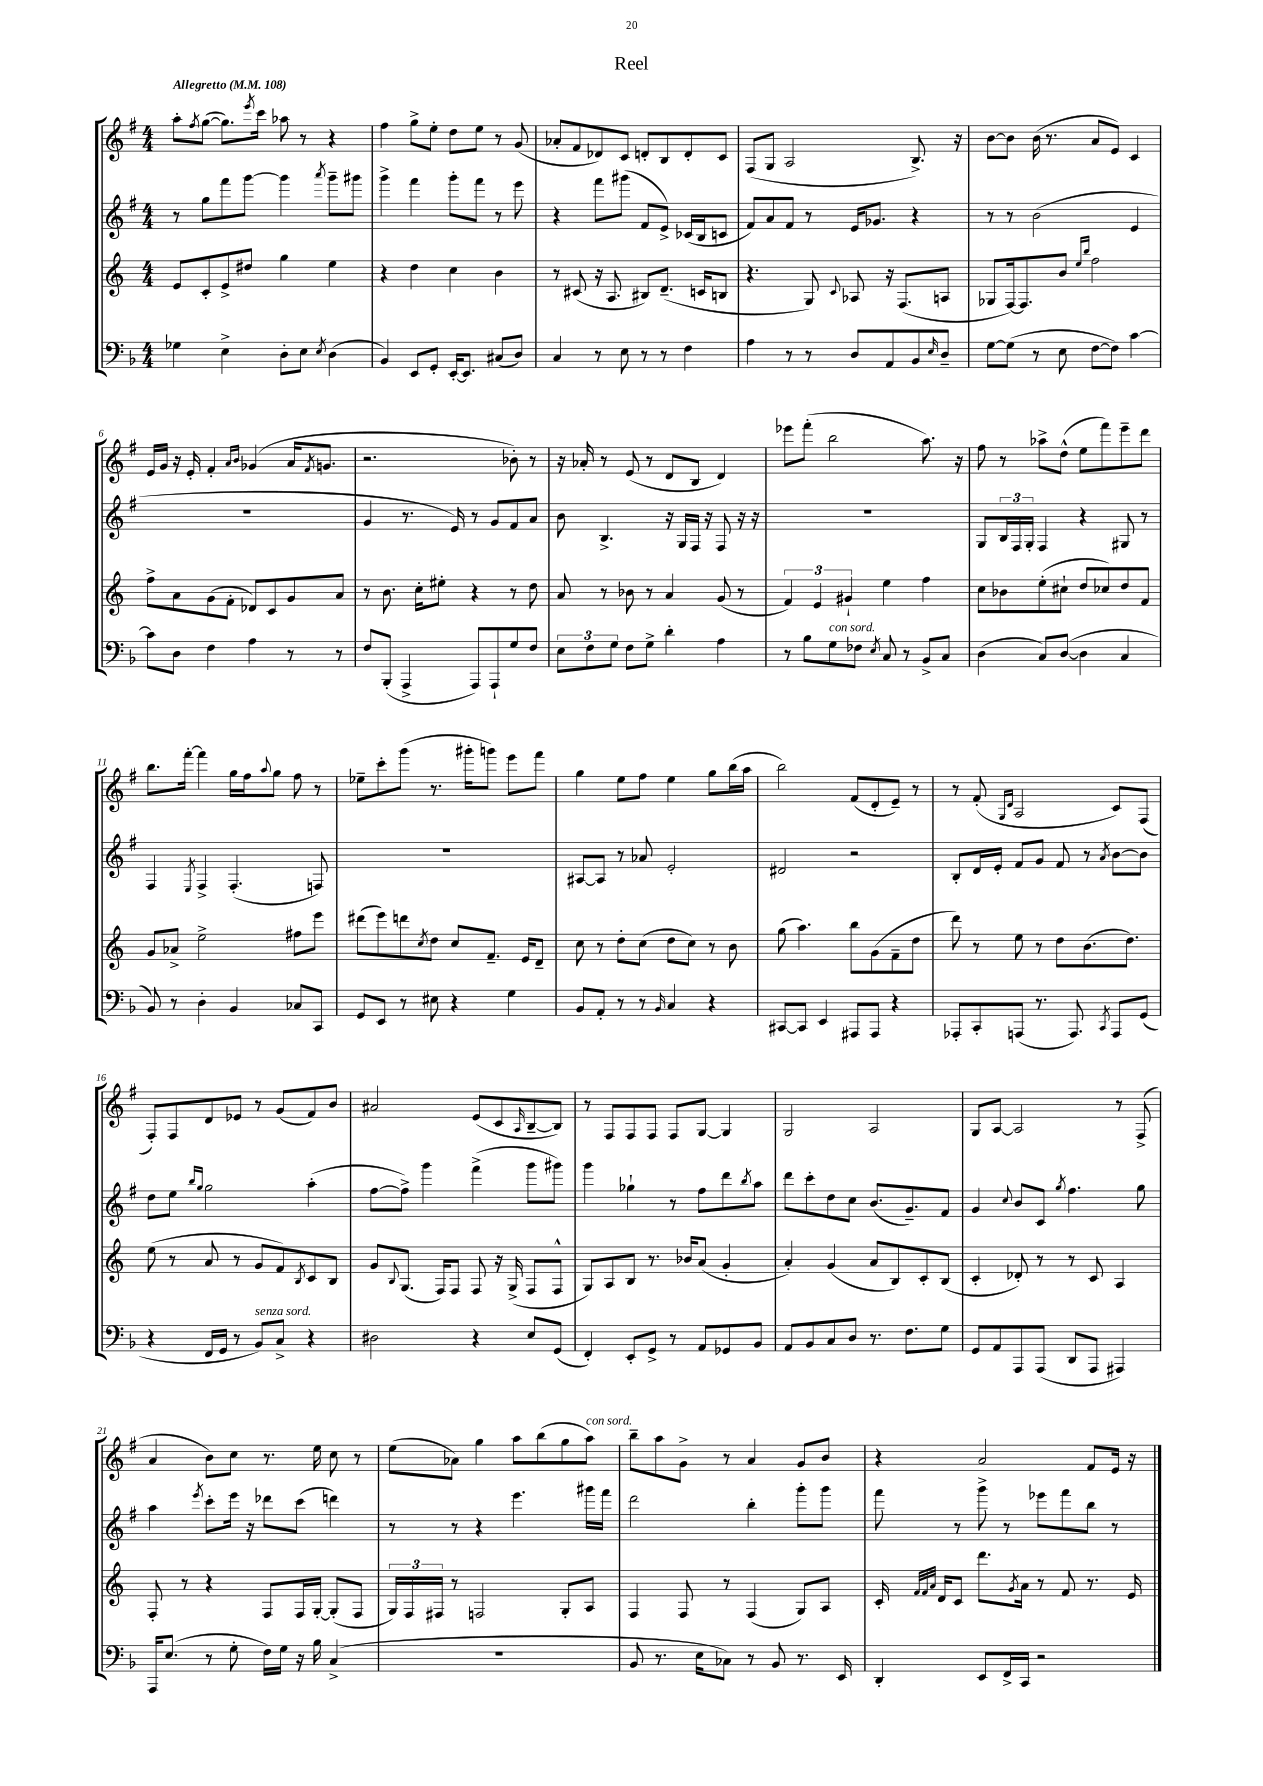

**kern	**kern	**kern	**kern
*staff4	*staff3	*staff2	*staff1
*clefF4	*clefG2	*clefG2	*clefG2
*k[b-]	*k[]	*k[f#]	*k[f#]
*M4/4	*M4/4	*M4/4	*M4/4
*MM108	*MM108	*MM108	*MM108
4G-	8e	8r	8aa'
.	.	.	8qff#
.	8c'	8gg	([8gg
4E^	8e^	8fff#	8.gg])
.	8dd#	[8ggg	.
.	.	.	8qeee
.	.	.	16ccc
8D'	4gg	4ggg]	8aa-
8E	.	.	8r
8qE	.	8qaaa	.
(4D	4ee	8ggg~	4r
.	.	8ggg#	.
=	=	=	=
4BB-)	4r	4ggg^	4ff#
8EE	4dd	4fff#	8gg^
8GG'	.	.	8ee'
[16EE'	4cc	8ggg'	8dd
8.EE]	.	.	.
.	.	8fff#	8ee
(8C#	4b	8r	8r
8D)	.	8eee	(8g
=	=	=	=
4C	8r	4r	8a-'
.	(8c#	.	8f#
8r	16r	8fff#	8d-)
.	8.A	.	.
8E	.	(8ggg#	8c
8r	8B#)	8f#	8d'
8r	(8.d~	8e^)	8B
4F	.	(16c-	8d'
.	16c	16B	.
.	8B	8c	8c
=	=	=	=
4A	4.r	8f#)	(8F#
.	.	8a	8G
8r	.	8f#	2A
8r	8G)	8r	.
.	8qqc	.	.
8D	8A-	16e	.
.	.	8.g-	.
8AA	16r	.	.
.	(8.F	.	.
8BB-	.	4r	8.B^)
16qqE	.	.	.
8D~	8A	.	.
.	.	.	16r
=	=	=	=
[8G	8G-	8r	[8b
(8G]	[16F)	8r	8b]
.	8.F]	.	.
8r	.	(2b	(16b
.	.	.	8.r
8E	8b	.	.
.	16qqee	.	.
.	16qqbb	.	.
[8F	2ff	.	8a
8F])	.	.	8e)
[4c	.	4e	4c
=	=	=	=
8c]	8ff^	1r	16e
.	.	.	16g
8D	8a	.	16r
.	.	.	16e'
4F	(8g	.	4f#'
.	8f'	.	.
.	.	.	16qqa
.	.	.	16qqb
4A	8d-)	.	(4g-
.	8c	.	.
8r	8g	.	16a
.	.	.	8qf#
.	.	.	8.g
8r	8a	.	.
=	=	=	=
8F	8r	4g	2.r
(8BBB-'	8.b	.	.
4AAA^	.	8.r	.
.	16cc'	.	.
.	8ee#'	.	.
.	.	16e)	.
8AAA)	4r	8r	.
8AAA`	.	8g	.
8G	8r	8f#	8b-')
8F	8dd	8a	8r
=	=	=	=
12E	8a	8b	16r
.	.	.	16a-'
12F	.	.	.
.	8r	4.B^	8r
12G	.	.	.
8F	8b-	.	(8e
8G^	8r	.	8r
4d'	4a	16r	8d
.	.	16G	.
.	.	16F#	8B
.	.	16r	.
4A	(8g	8F#	4d)
.	8r	16r	.
.	.	16r	.
=	=	=	=
8r	6f)	1r	8eee-
8B-	.	.	(8fff#'
.	6e	.	.
8G	.	.	2bb
.	6g#`	.	.
8F-	.	.	.
8qE	.	.	.
8C	4ee	.	.
8r	.	.	.
8BB-^	4ff	.	8.aa)
8C	.	.	.
.	.	.	16r
=	=	=	=
(4D	8cc	8G	8ff#
.	8b-	24B	8r
.	.	24F#	.
.	.	24G'	.
8C)	(8ee'	4F#	8aa-^
([8D	8cc#`	.	(8dd^^
4D]	8dd	4r	8ee
.	8cc-)	.	8fff#)
4C	8dd	8G#	8eee~
.	8f	8r	8ddd
=	=	=	=
8BB-)	8g	4F#	8.bb
8r	8a-^	.	.
.	.	.	[16fff#'
.	.	8qE	.
4D'	2ee^	4F#^	4fff#]
4BB-	.	(4.F#'	16gg
.	.	.	16ff#
.	.	.	8qqaa
.	.	.	8gg
8C-	8ff#	.	8ff#
8CC	8eee	8F)	8r
=	=	=	=
8GG	(8ddd#	1r	8ee-~
8EE	8eee)	.	8ccc'
8r	8ddd	.	(8ggg
.	8qcc	.	.
8E#	8dd	.	8.r
4r	8cc	.	.
.	.	.	16ggg#'
.	8.f~	.	8ggg)
4G	.	.	8eee
.	16e	.	.
.	8d~	.	8fff#
=	=	=	=
8BB-	8cc	[8A#	4gg
8AA'	8r	8A#]	.
8r	8dd'	8r	8ee
8r	(8cc	8a-	8ff#
16qqBB-	.	.	.
4C	8dd	2e'	4ee
.	8cc)	.	.
4r	8r	.	8gg
.	8b	.	(16bb
.	.	.	16aa
=	=	=	=
[8CC#	(8gg	2d#	2bb)
8CC#]	4.aa)	.	.
4EE	.	.	.
8AAA#	8bb	2r	(8f#
8AAA#	(8g	.	8d'
4r	8f~	.	8e~)
.	8dd	.	8r
=	=	=	=
8AAA-'	8ddd)	8B'	8r
8CC'	8r	16d	(8f#'
.	.	16e'	.
.	.	.	16qqG
.	.	.	16qqd
(8AAA	8ee	8f#	2A
8.r	8r	8g	.
.	8dd	8f#	.
8.AAA)	.	.	.
.	(8.b	8r	.
8qCC	.	8qa	.
8AAA	.	[8b	8c)
.	8.dd)	.	.
(8GG	.	8b]	(8F#
=	=	=	=
4r	(8ee	8dd	8F#')
.	8r	8ee	8F#
.	.	16qqbb	.
.	.	16qqgg	.
16FF	8a	2gg	8d
16GG	.	.	.
8r	8r	.	8e-
8BB-)	8g	.	8r
8C^	8f)	.	(8g
.	8qB	.	.
4r	8c	(4aa'	8f#)
.	8B	.	8b
=	=	=	=
2D#	8g	[8ff#	2a#
.	8qqB	.	.
.	(8.G	8ff#^])	.
.	.	4ggg	.
.	16F)	.	.
.	8F	.	.
4r	8F	(4fff#^	(8e
.	16r	.	8c
.	(16G^	.	.
.	.	.	16qqA
8E	8F	8ggg	[8B~
(8GG	8F^^	8ggg#)	8B])
=	=	=	=
4FF')	8G)	4ggg	8r
.	8A	.	8F#
8EE'	8B	4gg-`	8F#
8GG^	8.r	.	8F#
8r	.	8r	8F#
.	16b-	.	.
8AA	(8a	8ff#	[8G
8GG-	4g'	8ddd	4G]
.	.	8qbb	.
8BB-	.	8aa	.
=	=	=	=
8AA	4a')	8ddd	2G
8BB-	.	8ccc'	.
8C	(4g	8dd	.
8D	.	8cc	.
8.r	8a	(8.b	2A
.	8B)	.	.
8.F	.	8.g~)	.
.	8c'	.	.
8G	(8B	8f#	.
=	=	=	=
8GG	4c'	4g	8G
8AA	.	.	[8A
.	.	8qqcc	.
8AAA	8d-')	8b	2A]
(8AAA	8r	8c	.
.	.	8qgg	.
8DD	8r	4.ff#	.
8AAA	8c	.	.
4AAA#)	4A	.	8r
.	.	8gg	(8F#^
=	=	=	=
16AAA	8F'	4aa	4a
(8.E	.	.	.
.	8r	.	.
.	.	8qeee	.
8r	4r	8ccc'	8b)
8G'	.	16eee	8cc
.	.	16r	.
16F)	8F	8ddd-	8.r
16G	.	.	.
16r	16F	(8ccc	.
16B-	[16G'	.	16ee
(4C^	(8G']	4ddd)	8cc
.	8F	.	8r
=	=	=	=
1r	24G)	8r	(8ee
.	24F	.	.
.	24F#	.	.
.	8r	8r	8a-)
.	2F	4r	4gg
.	.	4.eee	8aa
.	.	.	(8bb
.	8G'	.	8gg
.	8A	16ggg#	8aa)
.	.	16fff#	.
=	=	=	=
8BB-	4F	2ddd	8bb~
8.r	.	.	8aa
.	8F	.	8g^
16E	.	.	.
8C-)	8r	.	8r
8r	(4F	4bb'	4a
8BB-	.	.	.
8.r	8G)	8ggg'	8g
.	8A	8ggg	8b
16EE	.	.	.
=	=	=	=
4DD'	16c'	8fff#	4r
.	32qqf	.	.
.	32qqf	.	.
.	32qqa	.	.
.	16d	.	.
.	8c	8r	.
8EE	8.ddd	8ggg^	2a
16FF^	.	8r	.
.	8qg	.	.
16CC	16a	.	.
2r	8r	8eee-	.
.	8f	8fff#	.
.	8.r	8bb	8f#
.	.	8r	16e
.	16e	.	16r
==	==	==	==
*-	*-	*-	*-
